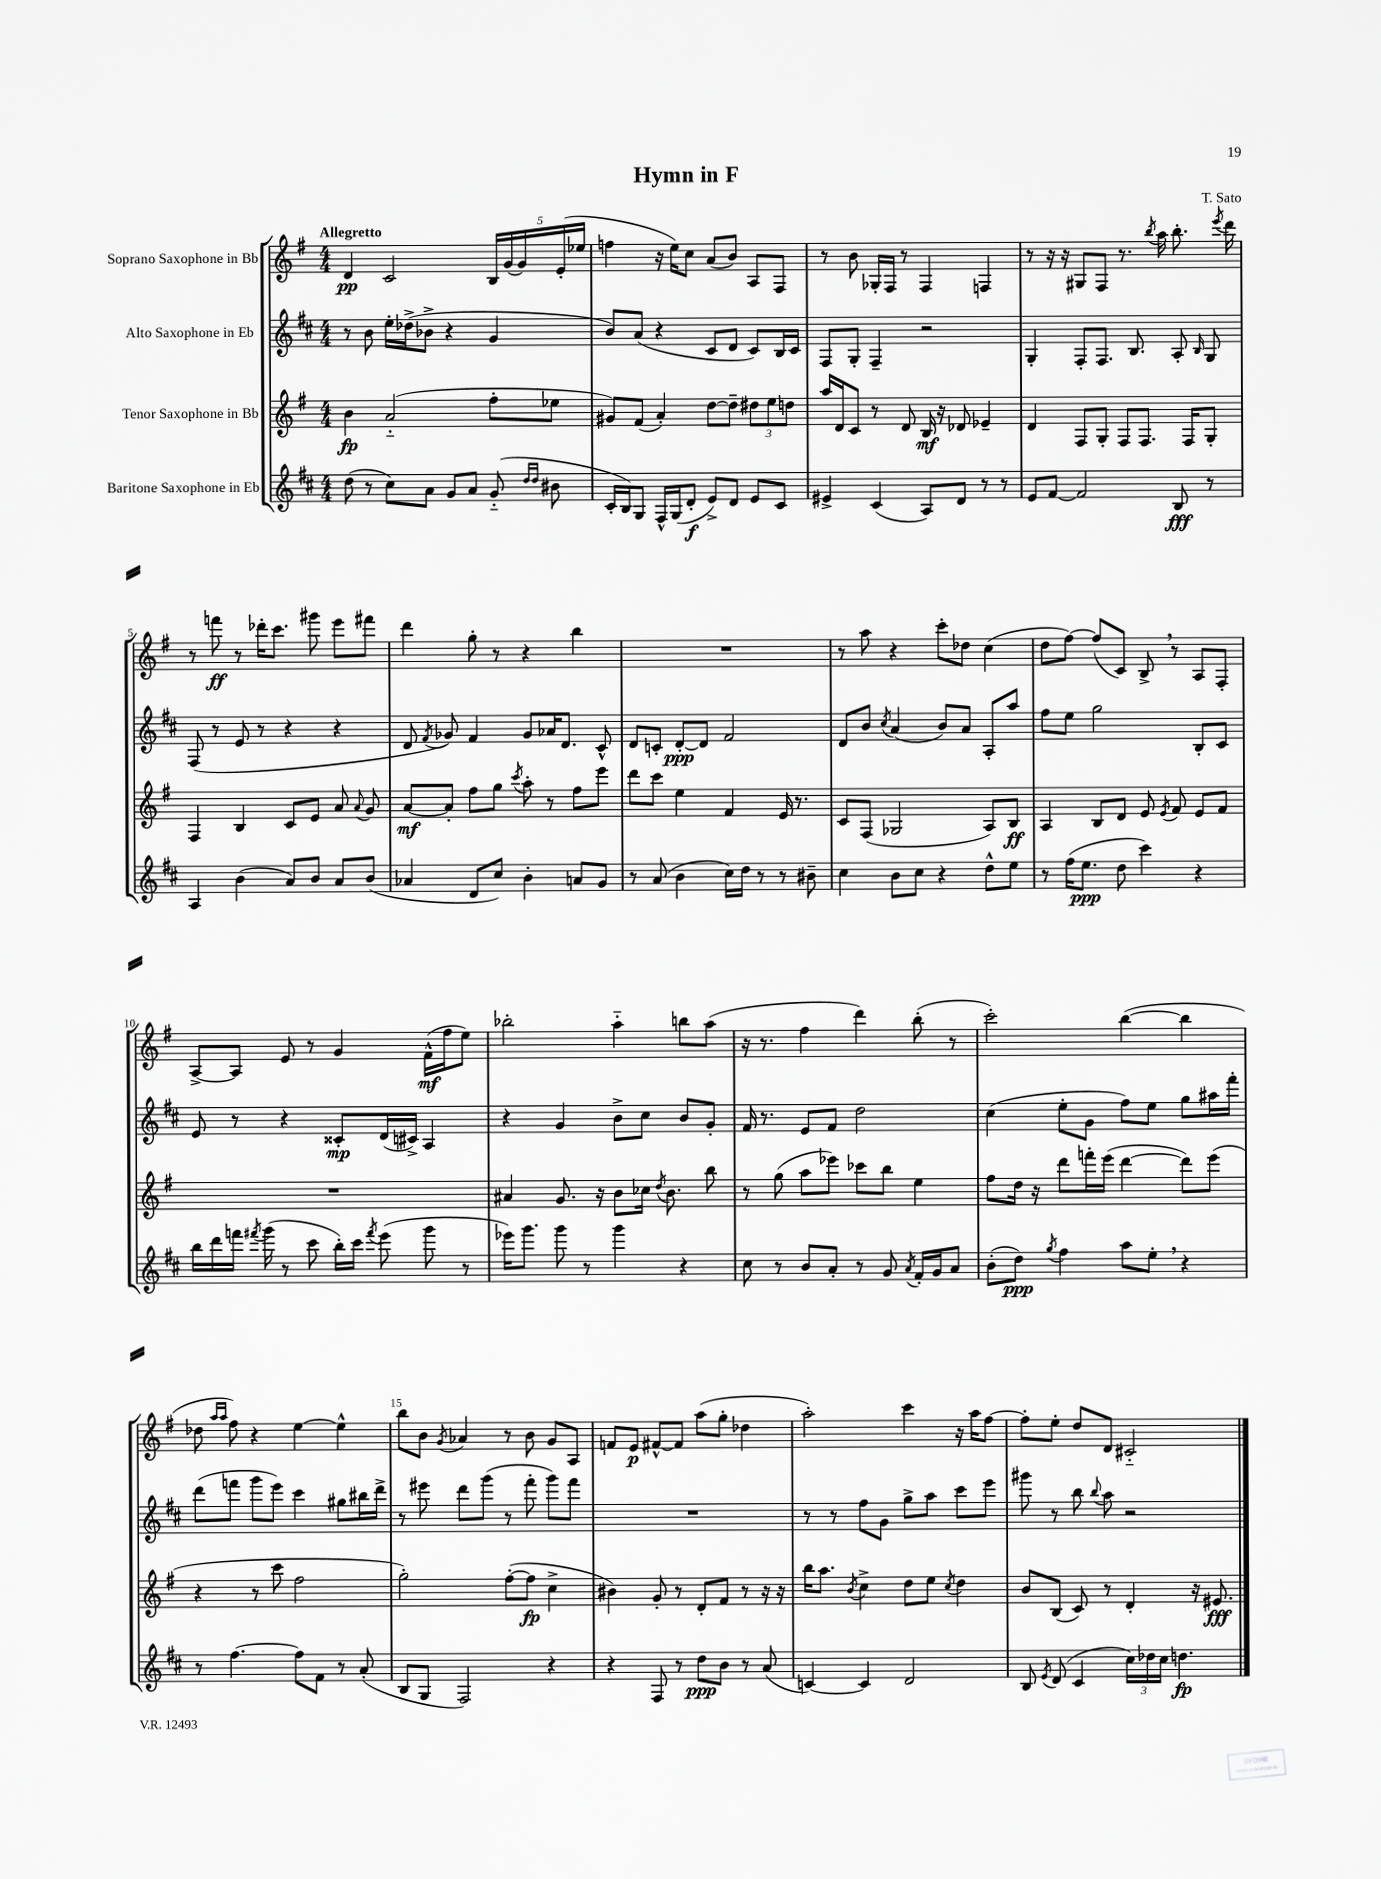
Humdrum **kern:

**kern	**dynam	**kern	**dynam	**kern	**dynam	**kern	**dynam
*part4	*part4	*part3	*part3	*part2	*part2	*part1	*part1
*staff4	*staff4	*staff3	*staff3	*staff2	*staff2	*staff1	*staff1
*I"Baritone Saxophone in Eb	*	*I"Tenor Saxophone in Bb	*	*I"Alto Saxophone in Eb	*	*I"Soprano Saxophone in Bb	*
*clefG2	*	*clefG2	*	*clefG2	*	*clefG2	*
*k[f#c#]	*	*k[f#]	*	*k[f#c#]	*	*k[f#]	*
*M4/4	*	*M4/4	*	*M4/4	*	*M4/4	*
=1	=1	=1	=1	=1	=1	=1	=1
!	!	!	!	!	!	!LO:TX:a:B:t=Allegretto	!
(8dd\	.	4b\	fp	8r	.	4d/	pp
8r	.	.	.	8b\	.	.	.
8cc#\L)	.	(2a/	.	16ee'\LL	.	2c/	.
.	.	.	.	(16dd-X^\J	.	.	.
8a\J	.	.	.	8b-X^\J	.	.	.
8g/L	.	.	.	4r	.	.	.
8a/J	.	.	.	.	.	.	.
(8g/	.	8ff#'\L	.	4g/	.	20B/LL	.
.	.	.	.	.	.	(20g/	.
.	.	.	.	.	.	20g/)	.
16qqdd/LL	.	.	.	.	.	.	.
16qqdd/JJ	.	.	.	.	.	.	.
8b#X\	.	8ee-X\J	.	.	.	.	.
.	.	.	.	.	.	(20e'/	.
.	.	.	.	.	.	20ee-X/JJ	.
=2	=2	=2	=2	=2	=2	=2	=2
16c#'/LL	.	8g#X/L)	.	8b/L)	.	4ffn\	.
16B/J)	.	.	.	.	.	.	.
8G/J	.	(8f#/J	.	(8a/J	.	.	.
16F#^^/LL	.	4a'/)	.	4r	.	16r	.
(16G/J	.	.	.	.	.	16ee\KL)	.
8d'/J	f	.	.	.	.	8cc\J	.
8e^/L)	.	[8dd\L	.	8c#/L	.	(8a/L	.
8d/J	.	8dd~\J]	.	8d/J	.	8b/J)	.
8e/L	.	12dd#X\L	.	8c#/L)	.	8A/L	.
.	.	12ee\	.	.	.	.	.
8c#/J	.	.	.	16B/L	.	8F#/J	.
.	.	12ddn\J	.	.	.	.	.
.	.	.	.	16c#/JJ	.	.	.
=3	=3	=3	=3	=3	=3	=3	=3
4e#X^/	.	16aa/LL	.	8F#/L	.	8r	.
.	.	16d/J	.	.	.	.	.
.	.	8c/J	.	8G'/J	.	8b\	.
(4c#/	.	8r	.	4F#~/	.	16G-X'/LL	.
.	.	.	.	.	.	16F#/JJ	.
.	.	8d/	.	.	.	8r	.
8A/L)	.	16B/	mf	2r	.	4F#/	.
.	.	16r	.	.	.	.	.
8d/J	.	8d-X/	.	.	.	.	.
8r	.	4e-X~/	.	.	.	4Fn/	.
8r	.	.	.	.	.	.	.
=4	=4	=4	=4	=4	=4	=4	=4
8e/L	.	4d/	.	4G'/	.	8r	.
[8f#/J	.	.	.	.	.	16r	.
.	.	.	.	.	.	16r	.
2f#/]	.	8F#/L	.	8F#'/L	.	8G#X/L	.
.	.	8G'/J	.	8.F#/J	.	8F#/J	.
.	.	8F#/L	.	.	.	8.r	.
.	.	.	.	8.B/	.	.	.
.	.	8.F#/J	.	.	.	.	.
.	.	.	.	.	.	8qbb/	.
.	.	.	.	.	.	16aa\	.
8B/	fff	.	.	8A'/	.	8.bb'\	.
.	.	16F#/KL	.	.	.	.	.
.	.	.	.	16qqB/	.	.	.
8r	.	8G'/J	.	8G/	.	.	.
.	.	.	.	.	.	8qeee/	.
.	.	.	.	.	.	16ddd\	.
!!LO:LB:g=z
=5	=5	=5	=5	=5	=5	=5	=5
4A/	.	4F#/	.	(8F#/	.	8r	.
.	.	.	.	8r	.	8fffn\	ff
(4b\	.	4B/	.	8e/	.	8r	.
.	.	.	.	8r	.	16ddd-X'\KL	.
.	.	.	.	.	.	8.ccc\J	.
8a/L)	.	8c/L	.	4r	.	.	.
8b/J	.	8e/J	.	.	.	8ggg#X\	.
8a/L	.	8a/	.	4r	.	8eee\L	.
.	.	8qqa/	.	.	.	.	.
(8b/J	.	8g/	.	.	.	8fff#X\J	.
=6	=6	=6	=6	=6	=6	=6	=6
4a-X/	.	[8a/L	mf	8d/	.	4ddd\	.
.	.	.	.	8qf#/	.	.	.
.	.	8a'/J]	.	8g-X/)	.	.	.
8d/L	.	8ff#\L	.	4f#/	.	8gg'\	.
8cc#/J)	.	8gg\J	.	.	.	8r	.
.	.	8qccc/	.	.	.	.	.
4b'\	.	8aa'\	.	8g-/L	.	4r	.
.	.	8r	.	16a-X/K	.	.	.
.	.	.	.	8.d/J	.	.	.
8an/L	.	8ff#\L	.	.	.	4bb\	.
8g/J	.	8eee\J	.	8c#^^/	.	.	.
=7	=7	=7	=7	=7	=7	=7	=7
8r	.	8ddd\L	.	8d/L	.	1r	.
(8a/	.	8ccc\J	.	8cn'/J	.	.	.
4b\	.	4ee\	.	[8d'/L	ppp	.	.
.	.	.	.	8d/J]	.	.	.
16cc#\LL)	.	4f#/	.	2f#/	.	.	.
16dd\JJ	.	.	.	.	.	.	.
8r	.	.	.	.	.	.	.
8r	.	16e/	.	.	.	.	.
.	.	8.r	.	.	.	.	.
8b#X~\	.	.	.	.	.	.	.
=8	=8	=8	=8	=8	=8	=8	=8
4cc#\	.	8c/L	.	8d/L	.	8r	.
.	.	(8F#/J	.	8b/J	.	8aa\	.
.	.	.	.	8qcc#/	.	.	.
8b\L	.	2G-X/	.	(4a/	.	4r	.
8cc#\J	.	.	.	.	.	.	.
4r	.	.	.	8b/L)	.	8ccc'\L	.
.	.	.	.	8a/J	.	8dd-X\J	.
8dd^^\L	.	8A/L)	.	8A'/L	.	(4cc\	.
8ee\J	.	8B/J	ff	8aa/J	.	.	.
=9	=9	=9	=9	=9	=9	=9	=9
8r	.	4A/	.	8ff#\L	.	8dd\L	.
(16ff#\KL	.	.	.	8ee\J	.	[8ff#\J)	.
8.ee\J	ppp	.	.	.	.	.	.
.	.	8B/L	.	2gg\	.	(8ff#/L]	.
8dd\	.	8d/J	.	.	.	8c/J)	.
4ccc#\)	.	8e/	.	.	.	8B^,/	.
.	.	8qe/	.	.	.	.	.
.	.	8f#/	.	.	.	8r	.
4r	.	8e/L	.	8B'/L	.	8A/L	.
.	.	8f#/J	.	8c#/J	.	8F#'/J	.
!!LO:LB:g=z
=10	=10	=10	=10	=10	=10	=10	=10
16bb\LL	.	1r	.	8e/	.	[8A^/L	.
16ddd\	.	.	.	.	.	.	.
16fffn\JJ	.	.	.	8r	.	8A/J]	.
8qfff#X/	.	.	.	.	.	.	.
(16ggg\	.	.	.	.	.	.	.
8r	.	.	.	4r	.	8e/	.
8ccc#\	.	.	.	.	.	8r	.
16bb'\LL)	.	.	.	8c##X'/L	mp	4g/	.
16ccc#\JJ	.	.	.	.	.	.	.
8qfff#/	.	.	.	.	.	.	.
(8eee\	.	.	.	(16d/L	.	.	.
.	.	.	.	16c#X^/JJ)	.	.	.
8ggg\	.	.	.	4A/	.	(16f#^^\LL	mf
.	.	.	.	.	.	16ff#\J	.
8r	.	.	.	.	.	8ee\J)	.
=11	=11	=11	=11	=11	=11	=11	=11
16eee-X\KL)	.	4a#X/	.	4r	.	2bb-X'\	.
8.ggg\J	.	.	.	.	.	.	.
8ggg\	.	8.g/	.	4g/	.	.	.
8r	.	.	.	.	.	.	.
.	.	16r	.	.	.	.	.
4ggg\	.	8b\L	.	8b^\L	.	4aa\	.
.	.	16cc-X\Jk	.	8cc#\J	.	.	.
.	.	8qdd/	.	.	.	.	.
.	.	8.b\	.	.	.	.	.
4r	.	.	.	8b/L	.	8bbn\L	.
.	.	8bb\	.	8g'/J	.	(8aa\J	.
=12	=12	=12	=12	=12	=12	=12	=12
8cc#\	.	8r	.	16f#/	.	16r	.
.	.	.	.	8.r	.	8.r	.
8r	.	(8gg\	.	.	.	.	.
8b/L	.	8aa\L	.	8e/L	.	4ff#\	.
8a'/J	.	8eee-X\J)	.	8f#/J	.	.	.
8r	.	8ccc-X\L	.	2dd\	.	4ddd\)	.
8g/	.	8bb\J	.	.	.	.	.
8qa/	.	.	.	.	.	.	.
16f#'/LL	.	4ee\	.	.	.	(8bb'\	.
16g/J	.	.	.	.	.	.	.
8a/J	.	.	.	.	.	8r	.
=13	=13	=13	=13	=13	=13	=13	=13
(8b'\L	.	8ff#\L	.	(4cc#\	.	2ccc'\)	.
8dd\J)	ppp	16dd\Jk	.	.	.	.	.
.	.	16r	.	.	.	.	.
8qgg/	.	.	.	.	.	.	.
4ff#\	.	8ddd\L	.	8ee'\L	.	.	.
.	.	16fffn'\L	.	8g\J	.	.	.
.	.	(16eee\JJ	.	.	.	.	.
8aa\L	.	[4ddd\	.	8ff#\L)	.	([4bb\	.
8ee',\J	.	.	.	8ee\J	.	.	.
4r	.	8ddd\L])	.	8gg\L	.	4bb\]	.
.	.	(8eee\J	.	16aa#X\L	.	.	.
.	.	.	.	16fff#'\JJ	.	.	.
!!LO:LB:g=z
=14	=14	=14	=14	=14	=14	=14	=14
8r	.	4r	.	(8ddd\L	.	8dd-X\	.
.	.	.	.	.	.	16qqaa/LL	.
.	.	.	.	.	.	16qqaa/JJ	.
[4.ff#\	.	.	.	8fffn\J	.	8ff#\)	.
.	.	8r	.	8ggg\L	.	4r	.
.	.	8ccc\	.	8eee\J)	.	.	.
8ff#\L]	.	2ff#\	.	4ccc#\	.	[4ee\	.
8f#\J	.	.	.	.	.	.	.
8r	.	.	.	8gg#X\L	.	4ee^^\]	.
(8a'/	.	.	.	16bb#X\L	.	.	.
.	.	.	.	16ddd^\JJ	.	.	.
=15	=15	=15	=15	=15	=15	=15	=15
8B/L	.	2gg'\)	.	8r	.	8bb\L	.
8G/J	.	.	.	8eee#X\	.	8b\J	.
.	.	.	.	.	.	8qg/	.
2F#/)	.	.	.	8ddd\L	.	4a-X/	.
.	.	.	.	(8ggg\J	.	.	.
.	.	([8ff#'\L	.	8r	.	8r	.
.	.	8ff#\J]	fp	8fff#'\	.	8b\	.
4r	.	4cc^\	.	8ggg\L)	.	8g/L	.
.	.	.	.	8fff#\J	.	8A/J	.
=16	=16	=16	=16	=16	=16	=16	=16
4r	.	4b#X\)	.	1r	.	8fn/L	.
.	.	.	.	.	.	8e/J	p
8F#/	.	8g'/	.	.	.	[8f#X^^/L	.
8r	.	8r	.	.	.	8f#/J]	.
8dd\L	ppp	8d'/L	.	.	.	(8aa\L	.
8b\J	.	8f#/J	.	.	.	8gg'\J	.
8r	.	8r	.	.	.	4dd-X\	.
(8a/	.	16r	.	.	.	.	.
.	.	16r	.	.	.	.	.
=17	=17	=17	=17	=17	=17	=17	=17
[4cn/)	.	16bb\KL	.	8r	.	2aa'\)	.
.	.	8.aa\J	.	.	.	.	.
.	.	.	.	8r	.	.	.
.	.	8qb/	.	.	.	.	.
4c/]	.	4cc^\	.	8ff#\L	.	.	.
.	.	.	.	8g\J	.	.	.
2d/	.	8dd\L	.	8gg^\L	.	4ccc\	.
.	.	8ee\J	.	8aa\J	.	.	.
.	.	8qcc/	.	.	.	.	.
.	.	4dd\	.	8ccc#\L	.	16r	.
.	.	.	.	.	.	16aa\KL	.
.	.	.	.	8eee\J	.	[8ff#\J	.
=18	=18	=18	=18	=18	=18	=18	=18
8B/	.	8b/L	.	8ggg#X\	.	8ff#'\L]	.
8qe/	.	.	.	.	.	.	.
(8d/	.	(8B/J	.	8r	.	8ee'\J	.
4c#/	.	8c/)	.	8bb\	.	8dd/L	.
.	.	.	.	8qqbb/	.	.	.
.	.	8r	.	8aa\	.	8d/J	.
24cc#\LL)	.	4d'/	.	2r	.	2c#X/	.
24dd-X\	.	.	.	.	.	.	.
24cc#\JJ	.	.	.	.	.	.	.
4.ddn\	fp	.	.	.	.	.	.
.	.	16r	.	.	.	.	.
.	.	8.e#X/	fff	.	.	.	.
==	==	==	==	==	==	==	==
*-	*-	*-	*-	*-	*-	*-	*-
